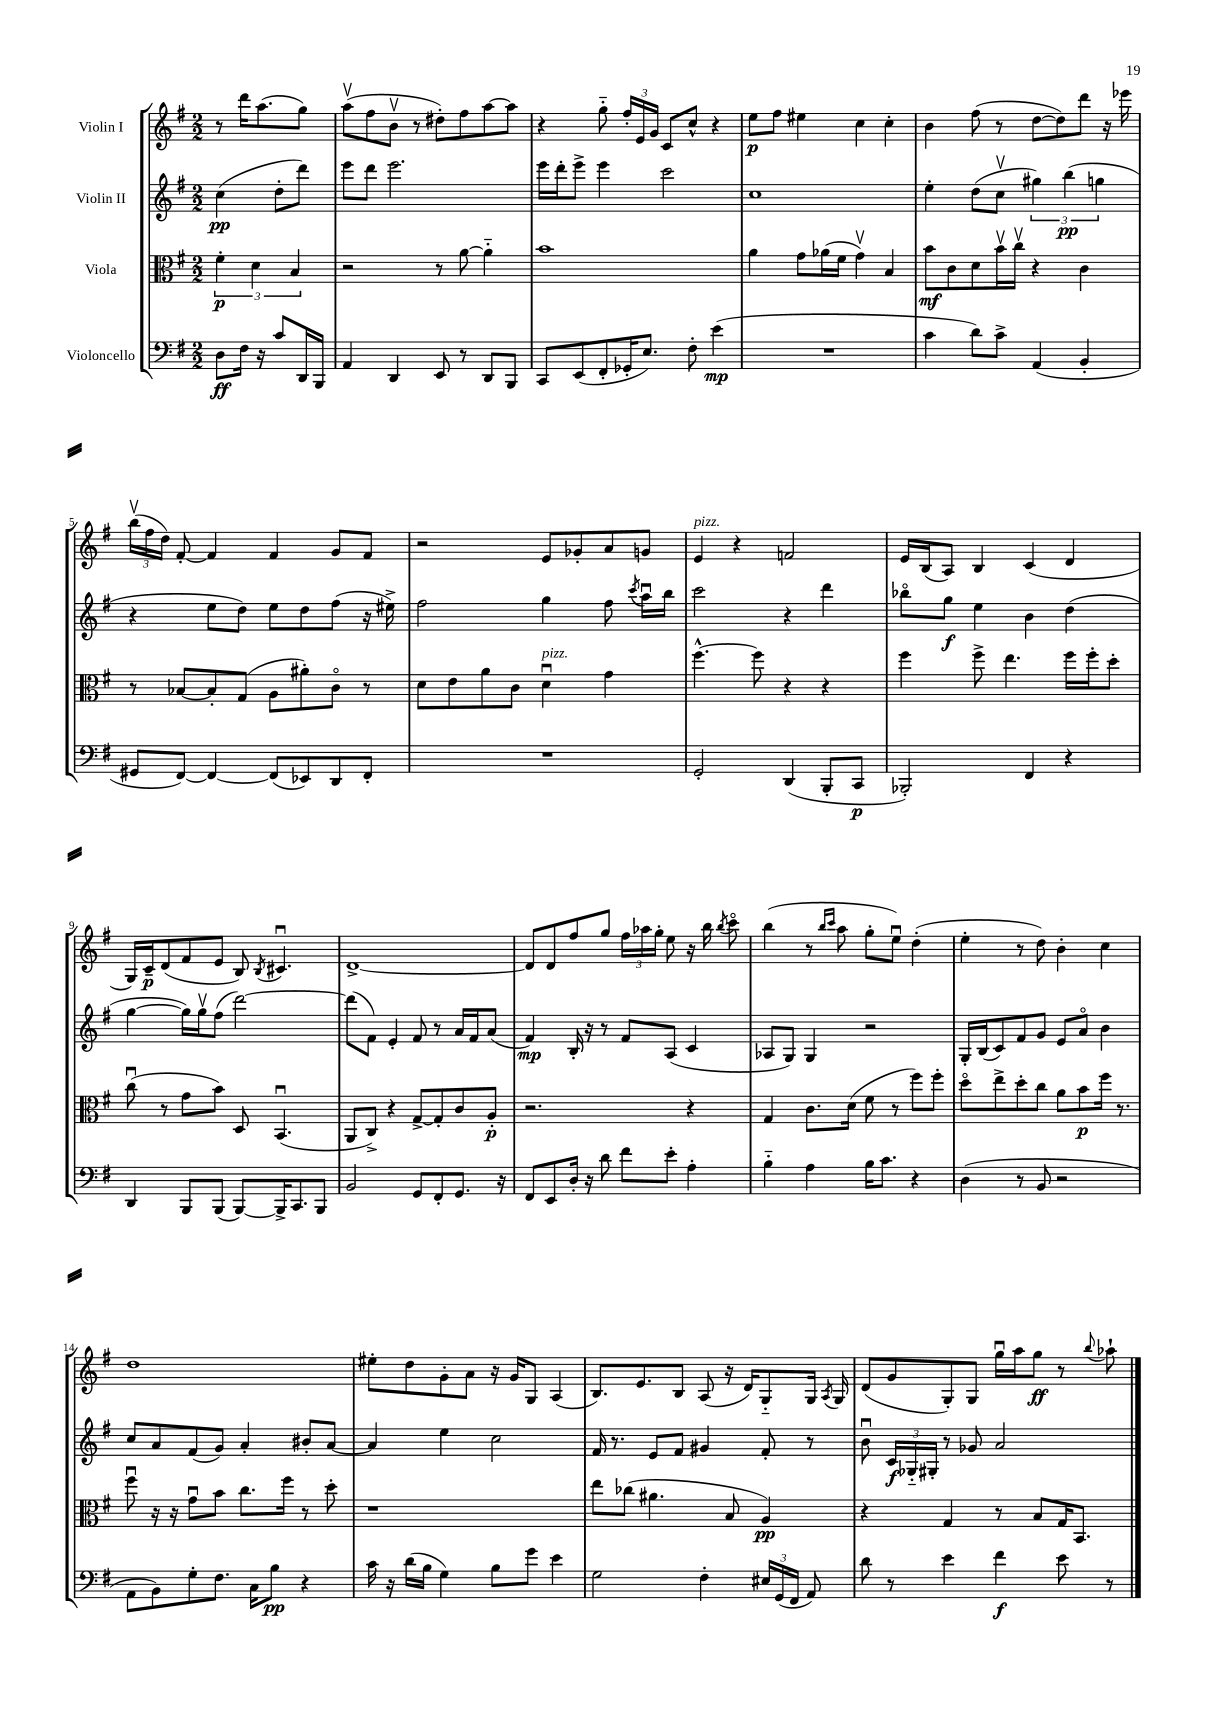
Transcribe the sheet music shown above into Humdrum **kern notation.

**kern	**kern	**kern	**kern
*staff4	*staff3	*staff2	*staff1
*clefF4	*clefC3	*clefG2	*clefG2
*k[f#]	*k[f#]	*k[f#]	*k[f#]
*M2/2	*M2/2	*M2/2	*M2/2
8D	6f#'	(4cc	8r
16F#	.	.	16ddd
.	6d	.	.
16r	.	.	(8.aa
8c	.	8dd'	.
.	6B	.	.
16DD	.	8ddd)	8gg)
16BBB	.	.	.
=	=	=	=
4AA	2r	8eee	(8aav
.	.	8ddd	8ff#
4DD	.	2.eee	8bv
.	.	.	8r
8EE	8r	.	8dd#')
8r	[8a	.	8ff#
8DD	4a'~]	.	[8aa
8BBB	.	.	8aa]
=	=	=	=
8CC	1b	16eee	4r
.	.	16ddd'	.
(8EE	.	8eee^	.
8FF#'	.	4eee	8gg'~
16GG-'	.	.	24ff#'
.	.	.	24e
8.E)	.	.	.
.	.	.	24g
.	.	2ccc	8c
8F#'	.	.	8cc^^
(4e	.	.	4r
=	=	=	=
1r	4a	1cc	8ee
.	.	.	8ff#
.	8g	.	4ee#
.	(16a-	.	.
.	16f#	.	.
.	4gv)	.	4cc
.	4B	.	4cc'
=	=	=	=
4c	8b	4ee'	4b
.	8c	.	.
8d)	8d	(8dd	(8ff#
8c^	16bv	8ccv	8r
.	16ccv	.	.
(4AA	4r	6gg#)	[8dd
.	.	.	8dd])
.	.	(6bb	.
4BB'	4c	.	8ddd
.	.	6gg	.
.	.	.	16r
.	.	.	16eee-
=	=	=	=
8GG#	8r	4r	(24bbv
.	.	.	24ff#
.	.	.	24dd)
[8FF#)	[8B-	.	[8f#'
4FF#_	8B-']	8ee	4f#]
.	(8G	8dd)	.
(8FF#]	8A	8ee	4f#
8EE-)	8a#')	8dd	.
8DD	8co	(8ff#	8g
8FF#'	8r	16r	8f#
.	.	16ee#^)	.
=	=	=	=
1r	8d	2ff#	2r
.	8e	.	.
.	8a	.	.
.	8c	.	.
.	4du	4gg	8e
.	.	.	8g-'
.	4g	8ff#	8a
.	.	8qccc	.
.	.	16aau	8g
.	.	16bb	.
=	=	=	=
2GG'	[4.ff#^^	2ccc	4e
.	.	.	4r
.	8ff#]	.	.
(4DD	4r	4r	2f
8BBB'	4r	4ddd	.
8CC	.	.	.
=	=	=	=
2BBB-')	4ff#	8bb-o	16e
.	.	.	(16B
.	.	8gg	8A)
.	8ff#^	4ee	4B
.	4.ee	.	.
4FF#	.	4b	(4c
4r	16ff#	(4dd	4d
.	16ff#'	.	.
.	8dd'	.	.
=	=	=	=
4DD	(8ccu	[4gg	16G)
.	.	.	16c~
.	8r	.	(8d
8BBB	8g	16gg])	8f#
.	.	16ggv	.
(8BBB	8b)	(8ff#	8e
[8BBB)	8D	[2ddd)	8B)
.	.	.	8qB
16BBB^]	(4.BBu	.	4.c#u
8.CC	.	.	.
8BBB	.	.	.
=	=	=	=
2BB	8AA	(8ddd]	[1d^
.	8C^)	8f#)	.
.	4r	4e'	.
8GG	[8G^	8f#	.
8FF#'	8G']	8r	.
8.GG	8c	16a	.
.	.	16f#	.
.	8A'	(8a	.
16r	.	.	.
=	=	=	=
8FF#	2.r	4f#)	8d]
8EE	.	.	8d
16D'	.	16B'	8ff#
16r	.	16r	.
8d	.	8r	8gg
8f#	.	8f#	24ff#
.	.	.	24aa-
.	.	.	24gg'
8e'	.	(8A	8ee
4A'	4r	4c	16r
.	.	.	16bb
.	.	.	8qbb
.	.	.	8ccco
=	=	=	=
4B'~	4G	8A-	(4bb
.	.	8G)	.
4A	8.c	4G	8r
.	.	.	16qqbb
.	.	.	16qqccc
.	.	.	8aa
.	(16d	.	.
16B	8f#	2r	8gg'
8.c	.	.	.
.	8r	.	8eeu)
4r	8ff#)	.	(4dd'
.	8ff#'	.	.
=	=	=	=
(4D	8ddo	16G'	4ee'
.	.	(16B	.
.	8ee^	8c)	.
8r	8dd'	8f#	8r
8BB	8cc	8g	8dd)
2r	8a	8e	4b'
.	8b	8ao	.
.	16ff#	4b	4cc
.	8.r	.	.
=	=	=	=
8AA	8ff#u	8cc	1dd
8BB)	16r	8a	.
.	16r	.	.
8G'	8gu	(8f#	.
8.F#	8b	8g)	.
.	8.cc	4a'	.
16C	.	.	.
8B	.	.	.
.	16ff#	.	.
4r	8r	8b#'	.
.	8dd'	[8a	.
=	=	=	=
16c	1r	4a]	8ee#'
16r	.	.	.
(16d	.	.	8dd
16B	.	.	.
4G)	.	4ee	8g'
.	.	.	8a
8B	.	2cc	16r
.	.	.	16g
8g	.	.	8G
4e	.	.	(4A
=	=	=	=
2G	8ee	16f#	8.B)
.	.	8.r	.
.	(8cc-	.	.
.	.	.	8.e
.	4.a#	8e	.
.	.	8f#	8B
4F#'	.	4g#	(8A
.	8B	.	16r
.	.	.	16d)
24E#	4A)	8f#'	8G'~
(24GG	.	.	.
24FF#	.	.	.
8AA)	.	8r	16G
.	.	.	8qA
.	.	.	16G
=	=	=	=
8d	4r	8bu	(8d
8r	.	24c	8g
.	.	24G-'~	.
.	.	24G#'	.
4e	4G	8r	8G')
.	.	8g-	8G
4f#	8r	2a	16ggu
.	.	.	16aa
.	8B	.	8gg
8e	16G	.	8r
.	8.BB	.	.
.	.	.	8qqbb
8r	.	.	8aa-`
==	==	==	==
*-	*-	*-	*-
